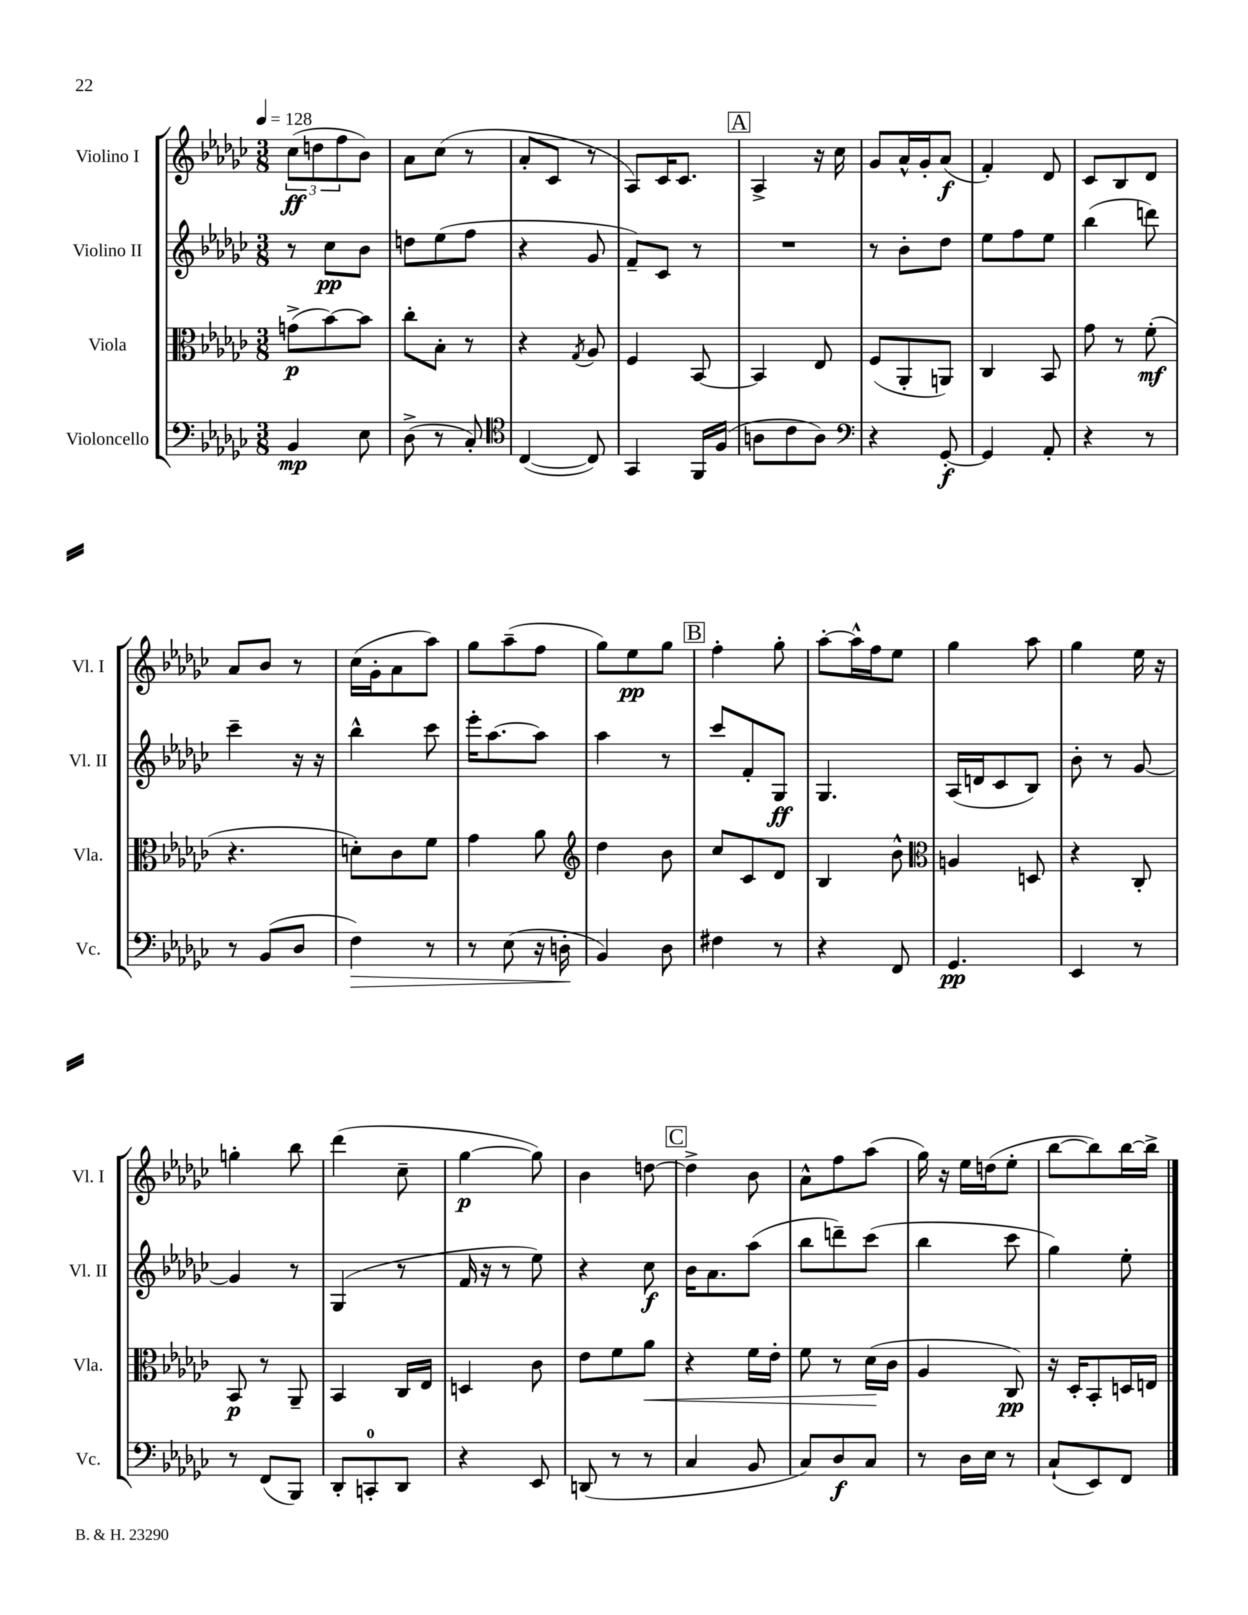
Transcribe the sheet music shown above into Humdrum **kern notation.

**kern	**dynam	**kern	**dynam	**kern	**dynam	**kern	**dynam
*part4	*part4	*part3	*part3	*part2	*part2	*part1	*part1
*staff4	*staff4	*staff3	*staff3	*staff2	*staff2	*staff1	*staff1
*I"Violoncello	*	*I"Viola	*	*I"Violino II	*	*I"Violino I	*
*I'Vc.	*	*I'Vla.	*	*I'Vl. II	*	*I'Vl. I	*
*clefF4	*	*clefC3	*	*clefG2	*	*clefG2	*
*k[b-e-a-d-g-c-]	*	*k[b-e-a-d-g-c-]	*	*k[b-e-a-d-g-c-]	*	*k[b-e-a-d-g-c-]	*
*M3/8	*	*M3/8	*	*M3/8	*	*M3/8	*
*MM128	*	*MM128	*	*MM128	*	*MM128	*
=1	=1	=1	=1	=1	=1	=1	=1
4BB-/	mp	(8gn^\L	p	8r	.	(12cc-\L	ff
.	.	.	.	.	.	12ddn\	.
.	.	[8b-\)	.	8cc-\L	pp	.	.
.	.	.	.	.	.	12ff\	.
8E-\	.	8b-\J]	.	8b-\J	.	8b-\J)	.
=2	=2	=2	=2	=2	=2	=2	=2
(8D-^\	.	8cc-'\L	.	8ddn\L	.	8a-\L	.
8r	.	8B-'\J	.	(8ee-\	.	(8cc-\J	.
8C-'/)	.	8r	.	8ff\J	.	8r	.
=3	=3	=3	=3	=3	=3	=3	=3
*clefC4	*	*	*	*	*	*	*
([4C-/	.	4r	.	4r	.	8a-'/L	.
.	.	.	.	.	.	8c-/J	.
.	.	8qG-/	.	.	.	.	.
8C-/])	.	8A-/	.	8g-/	.	8r	.
=4	=4	=4	=4	=4	=4	=4	=4
4GG-/	.	4F/	.	8f~/L)	.	8A-/L)	.
.	.	.	.	8c-/J	.	16c-/K	.
.	.	.	.	.	.	8.c-/J	.
16FF/LL	.	[8BB-/	.	8r	.	.	.
(16F/JJ	.	.	.	.	.	.	.
!!LO:REH:place=s1:t=A
=5	=5	=5	=5	=5	=5	=5	=5
8An\L	.	4BB-/]	.	4.r	.	4A-^/	.
8c-\	.	.	.	.	.	.	.
8A\J)	.	8E-/	.	.	.	16r	.
.	.	.	.	.	.	16cc-\	.
=6	=6	=6	=6	=6	=6	=6	=6
*clefF4	*	*	*	*	*	*	*
4r	.	(8F/L	.	8r	.	8g-/L	.
.	.	8AA-'/	.	8b-'\L	.	16a-^^/L	.
.	.	.	.	.	.	16g-'/J	.
[8GG-'/	f	8AAn/J)	.	8dd-\J	.	(8a-/J	f
=7	=7	=7	=7	=7	=7	=7	=7
4GG-/]	.	4C-/	.	8ee-\L	.	4f'/)	.
.	.	.	.	8ff\	.	.	.
8AA-'/	.	8BB-/	.	8ee-\J	.	8d-/	.
=8	=8	=8	=8	=8	=8	=8	=8
4r	.	8g-\	.	(4bb-\	.	8c-/L	.
.	.	8r	.	.	.	8B-/	.
8r	.	(8f'\	mf	8dddn\)	.	8d-/J	.
!!LO:LB:g=z
=9	=9	=9	=9	=9	=9	=9	=9
8r	.	4.r	.	4ccc-~\	.	8a-/L	.
(8BB-/L	.	.	.	.	.	8b-/J	.
8D-/J	.	.	.	16r	.	8r	.
.	.	.	.	16r	.	.	.
=10	=10	=10	=10	=10	=10	=10	=10
!	!LO:HP:b	!	!	!	!	!	!
4F\)	>	8dn'\L)	.	4bb-^^\	.	(16cc-\LL	.
.	.	.	.	.	.	16g-'\J	.
.	.	8c-\	.	.	.	8a-\	.
8r	.	8f\J	.	8ccc-\	.	8aa-\J)	.
=11	=11	=11	=11	=11	=11	=11	=11
8r	.	4g-\	.	16eee-'\KL	.	8gg-\L	.
.	.	.	.	[8.aa-\	.	.	.
(8E-\	.	.	.	.	.	(8aa-~\	.
16r	.	8a-\	.	8aa-\J]	.	8ff\J	.
16Dn'\	.	.	.	.	.	.	.
.	]	.	.	.	.	.	.
=12	=12	=12	=12	=12	=12	=12	=12
*	*	*clefG2	*	*	*	*	*
4BB-/)	.	4dd-\	.	4aa-\	.	8gg-\L)	.
.	.	.	.	.	.	8ee-\	pp
8D-\	.	8b-\	.	8r	.	8gg-\J	.
!!LO:REH:place=s1:t=B
=13	=13	=13	=13	=13	=13	=13	=13
4F#X\	.	8cc-/L	.	8ccc-/L	.	4ff'\	.
.	.	8c-/	.	8f'/	.	.	.
8r	.	8d-/J	.	8G-/J	ff	8gg-'\	.
=14	=14	=14	=14	=14	=14	=14	=14
4r	.	4B-/	.	4.G-/	.	[8aa-'\L	.
.	.	.	.	.	.	16aa-^^\L]	.
.	.	.	.	.	.	16ff\J	.
8FF/	.	8b-^^\	.	.	.	8ee-\J	.
=15	=15	=15	=15	=15	=15	=15	=15
*	*	*clefC3	*	*	*	*	*
4.GG-/	pp	4An/	.	(16A-/LL	.	4gg-\	.
.	.	.	.	16dn/J	.	.	.
.	.	.	.	8c-/	.	.	.
.	.	8Dn/	.	8B-/J)	.	8aa-\	.
=16	=16	=16	=16	=16	=16	=16	=16
4EE-/	.	4r	.	8b-'\	.	4gg-\	.
.	.	.	.	8r	.	.	.
8r	.	8C-'/	.	[8g-/	.	16ee-\	.
.	.	.	.	.	.	16r	.
!!LO:LB:g=z
=17	=17	=17	=17	=17	=17	=17	=17
8r	.	8BB-/	p	4g-/]	.	4ggn'\	.
(8FF/L	.	8r	.	.	.	.	.
8BBB-/J)	.	8AA-~/	.	8r	.	8bb-\	.
=18	=18	=18	=18	=18	=18	=18	=18
8DD-'/L	.	4BB-/	.	(4G-/	.	(4ddd-\	.
8CCn'/	.	.	.	.	.	.	.
8DD-/J	.	16C-/LL	.	8r	.	8cc-~\	.
.	.	16E-/JJ	.	.	.	.	.
=19	=19	=19	=19	=19	=19	=19	=19
4r	.	4Dn/	.	16f/	.	[4gg-\	p
.	.	.	.	16r	.	.	.
.	.	.	.	8r	.	.	.
8EE-/	.	8c-\	.	8ee-\)	.	8gg-\])	.
=20	=20	=20	=20	=20	=20	=20	=20
(8DDn/	.	8e-\L	.	4r	.	4b-\	.
8r	.	8f\	.	.	.	.	.
!	!	!	!LO:HP:b	!	!	!	!
8r	.	8a-\J	<	8cc-\	f	[8ddn\	.
!!LO:REH:place=s1:t=C
=21	=21	=21	=21	=21	=21	=21	=21
4C-/	.	4r	.	16b-\KL	.	4dd^\]	.
.	.	.	.	8.a-\	.	.	.
8BB-/	.	16f\LL	.	(8aa-\J	.	8b-\	.
.	.	16e-'\JJ	.	.	.	.	.
=22	=22	=22	=22	=22	=22	=22	=22
8C-/L)	.	8f\	.	8bb-\L	.	8a-^^\L	.
8D-/	f	8r	.	8dddn~\)	.	8ff\	.
8C-/J	.	(16d-\LL	.	(8ccc-\J	.	(8aa-\J	.
.	.	16c-\JJ	[	.	.	.	.
=23	=23	=23	=23	=23	=23	=23	=23
8r	.	4A-/	.	4bb-\	.	16gg-\)	.
.	.	.	.	.	.	16r	.
16D-\LL	.	.	.	.	.	16ee-\LL	.
16E-\JJ	.	.	.	.	.	(16ddn\J	.
8r	.	8C-/)	pp	8ccc-\	.	8ee-'\J	.
=24	=24	=24	=24	=24	=24	=24	=24
(8C-`/L	.	16r	.	4gg-\)	.	[8bb-\L	.
.	.	16D-'/KL	.	.	.	.	.
8EE-/)	.	8BB-'/	.	.	.	8bb-\])	.
8FF/J	.	16Dn/L	.	8ee-'\	.	[16bb-\L	.
.	.	16En/JJ	.	.	.	16bb-^\JJ]	.
==	==	==	==	==	==	==	==
*-	*-	*-	*-	*-	*-	*-	*-
